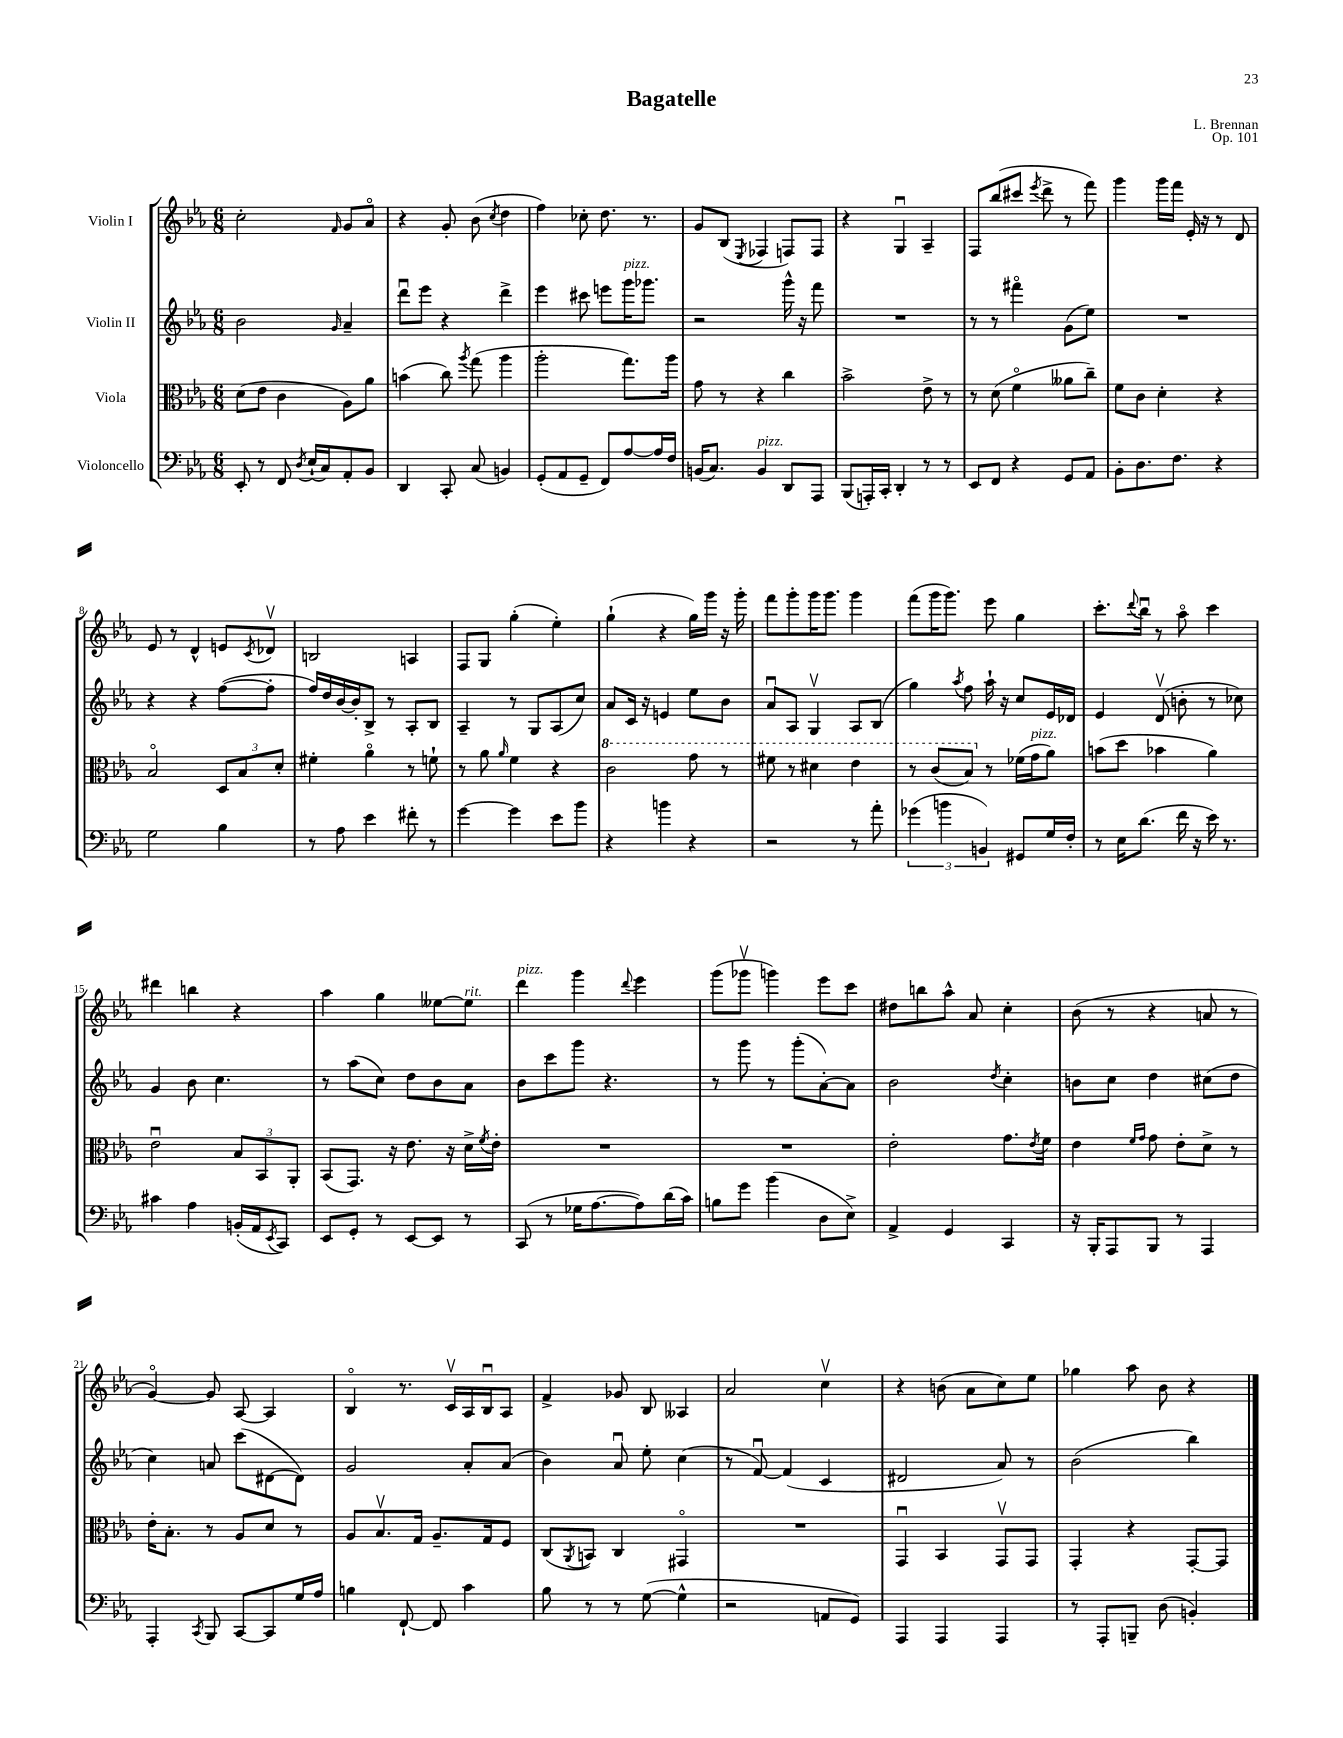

**kern	**kern	**kern	**kern
*staff4	*staff3	*staff2	*staff1
*clefF4	*clefC3	*clefG2	*clefG2
*k[b-e-a-]	*k[b-e-a-]	*k[b-e-a-]	*k[b-e-a-]
*M6/8	*M6/8	*M6/8	*M6/8
8EE-'	(8d	2b-	2cc'
8r	8e-	.	.
8FF	4c	.	.
8qD	.	.	.
(16E-`	.	.	.
16C)	.	.	.
.	.	16qqg	16qqf
8AA-'	8A-)	4a-~	8g
8BB-	8a-	.	8a-o
=	=	=	=
4DD	(4b	8dddu	4r
.	.	8eee-	.
8CC'	8cc)	4r	8g'
.	8qaa-	.	.
(8C	(8gg	.	(8b-
.	.	.	8qcc
4BB)	4aa-	4ddd^	4dd
=	=	=	=
(8GG'	2aa-'	4eee-	4ff)
8AA-	.	.	.
8GG~	.	8ccc#	8cc-'
8FF)	.	8eee	8.dd
[8A-	8.gg)	16ggg	.
.	.	8.ggg-	8.r
16A-]	.	.	.
16F	16aa-	.	.
=	=	=	=
(16BB	8g	2r	8g
8.C)	.	.	.
.	8r	.	(8B-
.	.	.	8qE-
4BB	4r	.	4F-
8DD	4cc	16ggg^^	8F)
.	.	16r	.
8AAA-	.	8fff	8F
=	=	=	=
(8BBB-	2b-^	2.r	4r
16AAA')	.	.	.
16CC'	.	.	.
4DD'	.	.	4Gu
8r	8e-^	.	4A-~
8r	8r	.	.
=	=	=	=
8EE-	8r	8r	8F
8FF	(8d	8r	(8bb-
4r	4fo	4fff#o	8ccc#
.	.	.	8qeee-
.	.	.	8ddd^
8GG	8a--	(8g	8r
8AA-	8cc~)	8ee-)	8fff)
=	=	=	=
8BB-'	8f	2.r	4ggg
8.D	8c	.	.
.	4d'	.	16ggg
8.F	.	.	16fff
.	.	.	16e-'
.	.	.	16r
4r	4r	.	8r
.	.	.	8d
=	=	=	=
2G	2B-o	4r	8e-
.	.	.	8r
.	.	4r	4d^^
4B-	12D	([8ff	8e
.	12B-	.	.
.	.	.	8qc
.	.	8ff']	8d-v
.	12d'	.	.
=	=	=	=
8r	4f#'	16ff)	2B
.	.	16dd	.
8A-	.	[16b-	.
.	.	16b-']	.
4e-	4a-o	8B-^	.
.	.	8r	.
8f#'	8r	8A-'	4A
8r	8f`	8B-	.
=	=	=	=
[4g	8r	4A-~	8F
.	8a-	.	8G
.	16qqa-	.	.
4g]	4f	8r	(4gg'
.	.	8G	.
8e-	4r	(8A-	4ee-')
8b-	.	8cc)	.
=	=	=	=
4r	2cc	8a-	(4gg`
.	.	16c	.
.	.	16r	.
4b	.	4e	4r
4r	8gg	8ee-	16gg)
.	.	.	16ggg
.	8r	8b-	16r
.	.	.	16ggg'
=	=	=	=
2r	8ff#	8a-u	8fff
.	8r	8A-	8ggg'
.	4dd#	4Gv	16ggg
.	.	.	8.ggg
8r	4ee-	8A-	4ggg
8a-'	.	(8B-	.
=	=	=	=
(6g-	8r	4gg)	(8fff
.	(8cc	.	16ggg
6b	.	.	.
.	.	.	8.ggg)
.	.	8qaa-	.
.	8b-)	8ff	.
6BB)	.	.	.
.	8r	16aa-`	8eee-
.	.	16r	.
8GG#	(16f-	8cc	4gg
.	16g	.	.
16G	8a-)	16e-	.
16F'	.	16d-	.
=	=	=	=
8r	(8b	4e-	8.ccc'
16E-	8dd	.	.
.	.	.	8qqddd
(8.d	.	.	16bb-u
.	4b-	(8dv	8r
16f	.	8b'	8aa-o
16r	.	.	.
16e-)	4a-)	8r	4ccc
8.r	.	.	.
.	.	8cc-)	.
=	=	=	=
4c#	2e-u	4g	4ddd#
4A-	.	8b-	4bb
.	.	4.cc	.
(16BB'	12B-	.	4r
16AA-	.	.	.
.	12BB-	.	.
8qEE-	.	.	.
8CC)	.	.	.
.	12AA-'	.	.
=	=	=	=
8EE-	(8BB-	8r	4aa-
8GG'	8.GG)	(8aa-	.
8r	.	8cc)	4gg
.	16r	.	.
[8EE-	8.e-	8dd	.
8EE-]	.	8b-	[8ee--
.	16r	.	.
8r	16d^	8a-	8ee--]
.	8qf	.	.
.	16e-'	.	.
=	=	=	=
(8CC	2.r	8b-	4ddd
8r	.	8ccc	.
16G-	.	8ggg	4ggg
[8.A-	.	.	.
.	.	4.r	.
.	.	.	8qqddd
8A-])	.	.	4eee-
(16d	.	.	.
16c)	.	.	.
=	=	=	=
8B	2.r	8r	(8ggg
8g	.	8ggg	8ggg-v
(4b-	.	8r	4ggg)
.	.	(8ggg'	.
8D	.	[8a-')	8eee-
8E-^)	.	8a-]	8ccc
=	=	=	=
4AA-^	2e-'	2b-	8dd#
.	.	.	8bb
4GG	.	.	8aa-^^
.	.	.	8a-
.	.	8qdd	.
4CC	8.g	4cc'	4cc'
.	8qe-	.	.
.	16f	.	.
=	=	=	=
16r	4e-	8b	(8b-
16BBB-'	.	.	.
8AAA-	.	8cc	8r
.	16qqf	.	.
.	16qqg	.	.
8BBB-	8g	4dd	4r
8r	8e-'	.	.
4AAA-	8d^	(8cc#	8a
.	8r	8dd	8r
=	=	=	=
4AAA-'	16e-'	4cc)	[4go)
.	8.B-'	.	.
8qCC	.	.	.
8BBB-	8r	8a	8g]
[8CC	8A-	(8ccc	[8A-
8CC]	8d	[8d#	4A-]
16G	8r	8d#])	.
16A-	.	.	.
=	=	=	=
4B	8A-	2g	4B-o
.	8.B-v	.	.
[8FF`	.	.	8.r
.	16G	.	.
8FF]	8.A-~	.	.
.	.	.	16cv
4c	.	8a-'	16A-
.	16G	.	16B-u
.	8F	(8a-	8A-
=	=	=	=
8B-	(8C	4b-)	4f^
.	8qAA-	.	.
8r	8BB)	.	.
8r	4C	8a-u	8g-
([8G	.	8ee-'	8B-
4G^^]	4GG#o	(4cc	4A--
=	=	=	=
2r	2.r	8r	2a-
.	.	[8fu)	.
.	.	(4f]	.
8AA	.	4c	4ccv
8GG)	.	.	.
=	=	=	=
4AAA-	4GGu	2d#	4r
4AAA-	4BB-	.	(8b
.	.	.	8a-
4AAA-	8GGv	8a-)	8cc)
.	8GG	8r	8ee-
=	=	=	=
8r	4GG'	(2b-	4gg-
8AAA-'	.	.	.
8BBB~	4r	.	8aa-
(8D	.	.	8b-
4BB')	[8GG'	4bb-)	4r
.	8GG]	.	.
==	==	==	==
*-	*-	*-	*-
